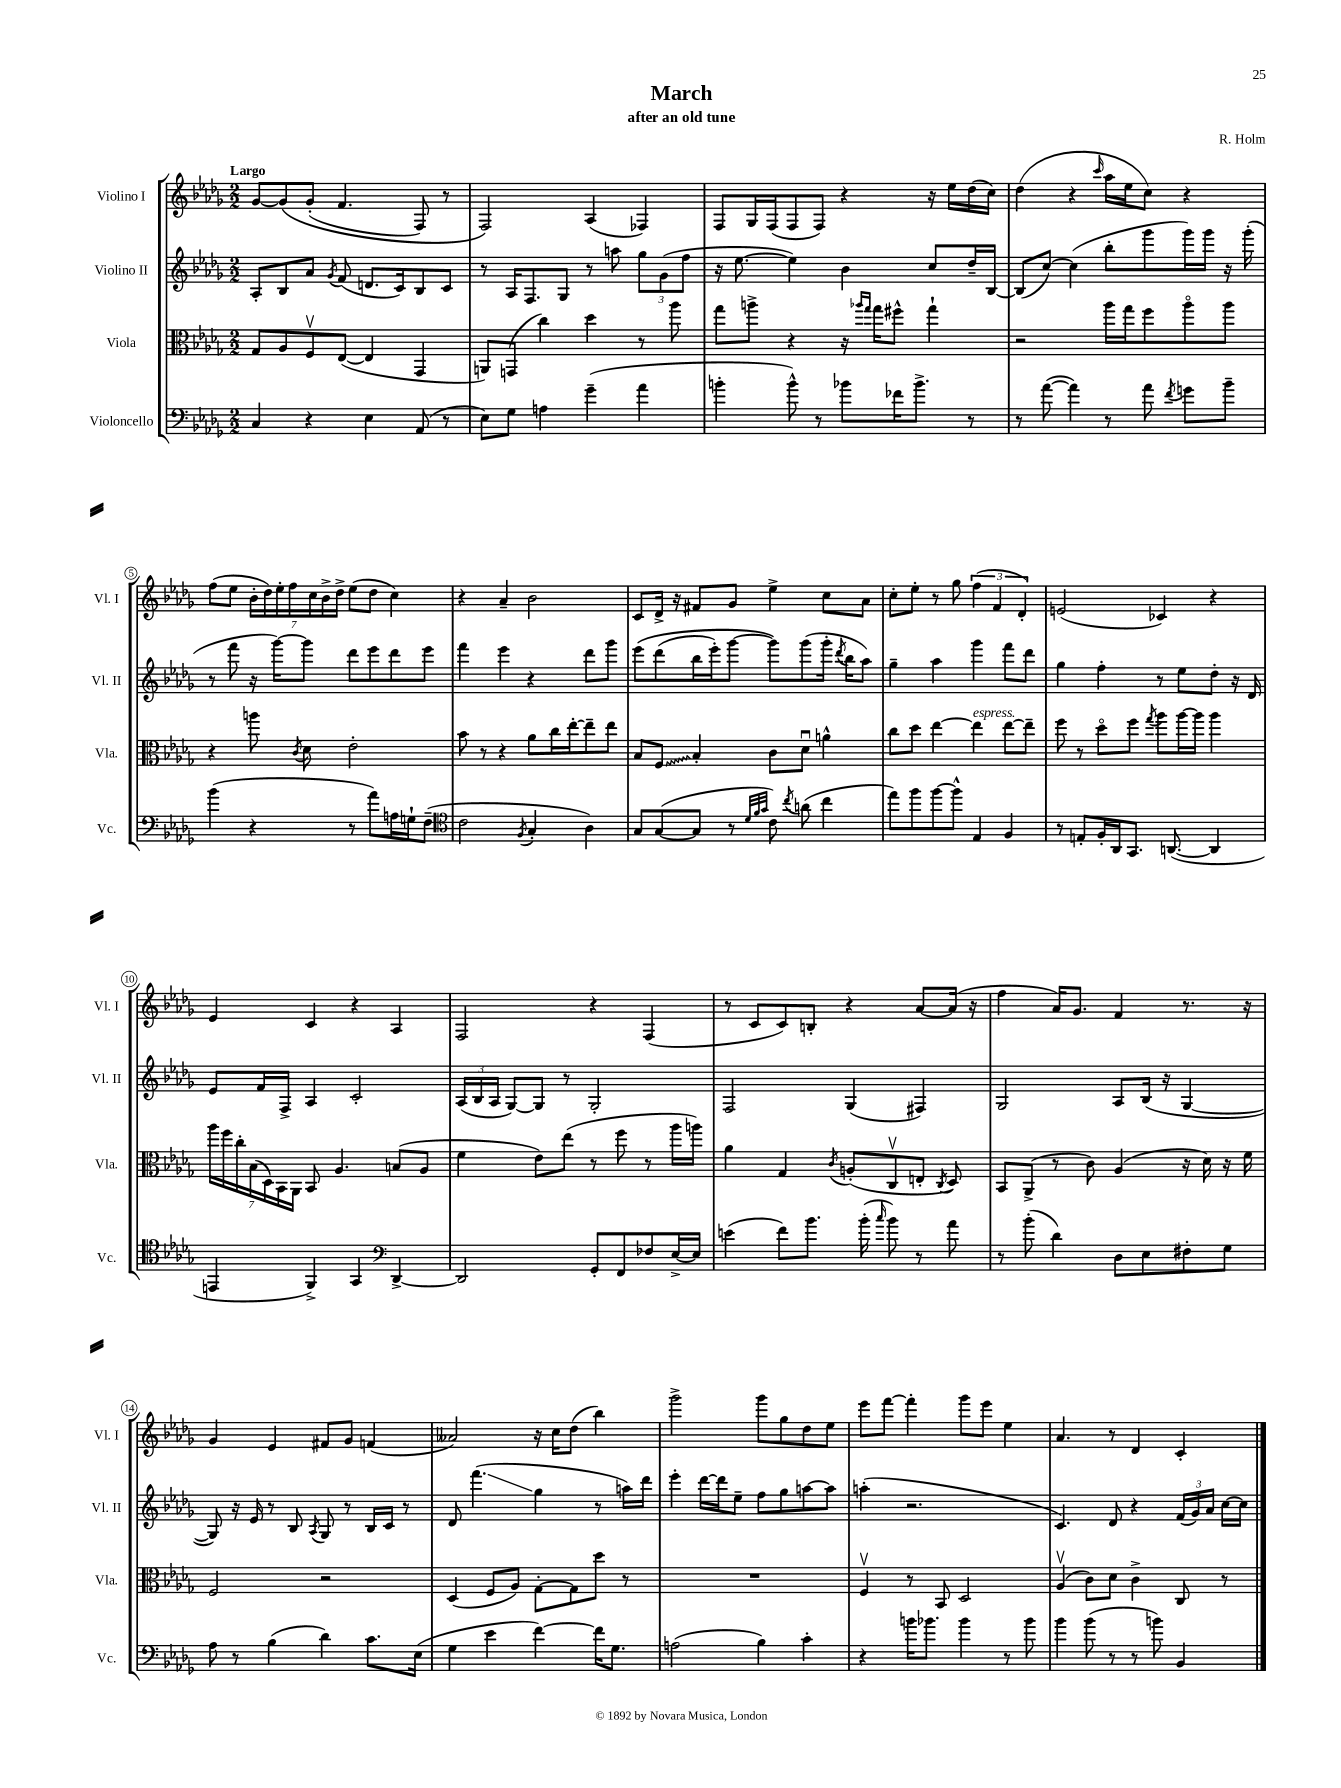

**kern	**kern	**kern	**kern
*staff4	*staff3	*staff2	*staff1
*clefF4	*clefC3	*clefG2	*clefG2
*k[b-e-a-d-g-]	*k[b-e-a-d-g-]	*k[b-e-a-d-g-]	*k[b-e-a-d-g-]
*M2/2	*M2/2	*M2/2	*M2/2
4C	8G-	8A-'	[8g-
.	8A-	8B-	&(8g-]
4r	8Fv	8a-	(8g-'
.	.	8qg-	.
.	([8E-	(8f	4.f
4E-	4E-]	8.d	.
.	.	16c)	.
(8AA-	4GG-	8B-	8F)
8r	.	8c	8r
=	=	=	=
8E-)	8AA)	8r	2F&)
8G-	(8GG	16A-	.
.	.	8.F	.
4A	4cc)	.	.
.	.	8G-	.
(4g-~	4dd-	8r	(4A-
.	.	8aa	.
4a-	8r	12gg-	4F-)
.	.	(12g-	.
.	8aa-	.	.
.	.	12ff	.
=	=	=	=
4b'	8gg-	16r	8F
.	.	[8.ee-	.
.	8aa^	.	16G-
.	.	.	(16F
8b^^)	4r	4ee-])	8F
8r	.	.	8F)
8b-	16r	4b-	4r
.	16qqaa-	.	.
.	16qqgg-	.	.
.	16gg-	.	.
16f-	8ff#^^	.	.
8.b-^	.	.	.
.	4gg-`	8cc	16r
.	.	.	16ee-
8r	.	16dd-~	(16dd-
.	.	[16B-	16cc)
=	=	=	=
8r	2r	(8B-]	(4dd-
([8a-	.	[8cc)	.
4a-])	.	(4cc]	4r
.	.	.	16qqccc
8r	16aa-	8bb-'	16aa-
.	16gg-	.	16ee-
8a-	8ff	8ggg-	8cc)
8qf	.	.	.
8g	8aa-o	16ggg-)	4r
.	.	16ggg-	.
8b-~	8aa-	16r	.
.	.	(16ggg-'	.
=	=	=	=
(4b-	4r	8r	(8ff
.	.	8fff	8ee-
4r	8aa	16r	28b-'
.	.	.	28dd-)
.	.	[16ggg-)	.
.	.	.	28ee-'
.	.	.	28ff
.	8qc	.	.
.	8d-	8ggg-]	.
.	.	.	28cc
.	.	.	28b-^
.	.	.	28dd-^
8r	2e-'	8ddd-	(8ee-
8a-)	.	8eee-	8dd-
16A	.	8ddd-	4cc)
16G`	.	.	.
(8F~	.	8eee-	.
=	=	=	=
*clefC4	*	*	*
2c	8b-	4fff	4r
.	8r	.	.
.	4r	4eee-	4a-~
8qF	.	.	.
4G-'	8a-	4r	2b-
.	16cc	.	.
.	[16ee-'	.	.
4A-)	8ee-~]	8ddd-	.
.	8ee-	8ggg-	.
=	=	=	=
8G-	8B-	&(8eee-	8c
([8G-	8F	(8ddd-	16d-^
.	.	.	16r
8G-]	4B-'	16bb-	8f#
.	.	16eee-')	.
8r	.	[8ggg-	8g-
32qqd-	.	.	.
32qqf	.	.	.
32qqg-	.	.	.
8c)	8c	8ggg-]&)	4ee-^
8qcc	.	.	.
(8a	8d-u	(8ggg-	.
4cc	4a^^	16ggg-'	8cc
.	.	8qddd-	.
.	.	16bb-	.
.	.	8aa-)	8a-
=	=	=	=
8ee-)	8cc	4gg-~	8cc'
8ff	8dd-	.	8ee-'
[8ff	[4ee-	4aa-	8r
8ff^^]	.	.	8gg-
4E-	4ee-]	4ggg-	(6ff
.	.	.	6f
4F	[8ee-	8fff	.
.	.	.	6d-')
.	8ee-~]	8ddd-	.
=	=	=	=
8r	8ff	4gg-	(2e
8E'	8r	.	.
16F'	8dd-o	4ff'	.
16AA-	.	.	.
8.GG-	8ff	.	.
.	8qgg-	.	.
.	8aa-	8r	4c-)
([8.AA	.	.	.
.	[16aa-	8ee-	.
.	16aa-]	.	.
4AA]	4aa-	8dd-'	4r
.	.	16r	.
.	.	16d-	.
=	=	=	=
4EE	28aa-	8e-	4e-
.	28ff	.	.
.	28cc'	.	.
.	(28B-	.	.
.	.	16f	.
.	28D-)	.	.
.	28BB-	.	.
.	.	16F^	.
.	28AA-	.	.
4FF^)	8BB-	4A-	4c
.	4.A-	.	.
4GG-	.	2c'	4r
*clefF4	*	*	*
[4DD-^	(8B	.	4A-
.	8A-	.	.
=	=	=	=
2DD-]	4f	(24A-	2F
.	.	24B-	.
.	.	24A-	.
.	.	[8G-)	.
.	8e-)	8G-]	.
.	(8ee-	8r	.
8GG-'	8r	2G-'	4r
8FF	8ff	.	.
8F-	8r	.	(4F
[16E-^	16aa-	.	.
16E-]	16aa)	.	.
=	=	=	=
(4e	4a-	2F	8r
.	.	.	8c
8f)	4G-	.	8c)
8.b-	.	.	8B'
.	8qc	.	.
.	(8A'	(4G-	4r
(16b-'	.	.	.
16qqcc	.	.	.
8b-)	8Cv	.	.
8r	8E'	4F#)	[8a-
.	8qC	.	.
8a-	8D-)	.	(16a-]
.	.	.	16r
=	=	=	=
8r	8BB-	2G-	4ff
(8b-'	(8AA-^	.	.
4d-)	8r	.	16a-)
.	.	.	8.g-
.	8c)	.	.
8D-	(4A-	8A-	4f
8E-	.	(16B-	.
.	.	16r	.
8F#'	16r	[4G-	8.r
.	16d-)	.	.
8G-	16r	.	.
.	16f	.	16r
=	=	=	=
8A-	2F	8G-])	4g-
8r	.	16r	.
.	.	16e-	.
(4B-	.	8r	4e-
.	.	8B-	.
.	.	8qA-	.
4d-)	2r	8G-	8f#
.	.	8r	8g-
8.c	.	16B-	(4f
.	.	16c	.
.	.	8r	.
(16E-	.	.	.
=	=	=	=
4G-	(4D-	8d-	2a--)
.	.	(4.fff	.
4e-	8F	.	.
.	8A-)	.	.
[4f)	[8G-'	4gg-	16r
.	.	.	16cc
.	8G-]	.	(8dd-
16f]	8dd-	8r	4bb-)
8.G-	.	.	.
.	8r	16aa)	.
.	.	16ddd-	.
=	=	=	=
(2A	1r	4eee-'	2ggg-^
.	.	[16ddd-	.
.	.	16ddd-]	.
.	.	8ee-~	.
4B-)	.	8ff	8ggg-
.	.	8gg-	8gg-
4c'	.	[8aa	8dd-
.	.	8aa]	8ee-
=	=	=	=
4r	4Fv	(4aa'	8eee-
.	.	.	[8fff
16b	8r	2.r	4fff']
8.b-	.	.	.
.	8BB-	.	.
4b-	2D-	.	8ggg-
.	.	.	8eee-
8r	.	.	4ee-
8b-	.	.	.
=	=	=	=
4b-	(4A-v	4.c)	4.a-
(8b-	8c)	.	.
8r	8d-	8d-	8r
8r	4c^	4r	4d-
8b)	.	.	.
4BB-	8C	(24f	4c'
.	.	24g-)	.
.	.	24a-	.
.	8r	[16cc	.
.	.	16cc]	.
==	==	==	==
*-	*-	*-	*-
